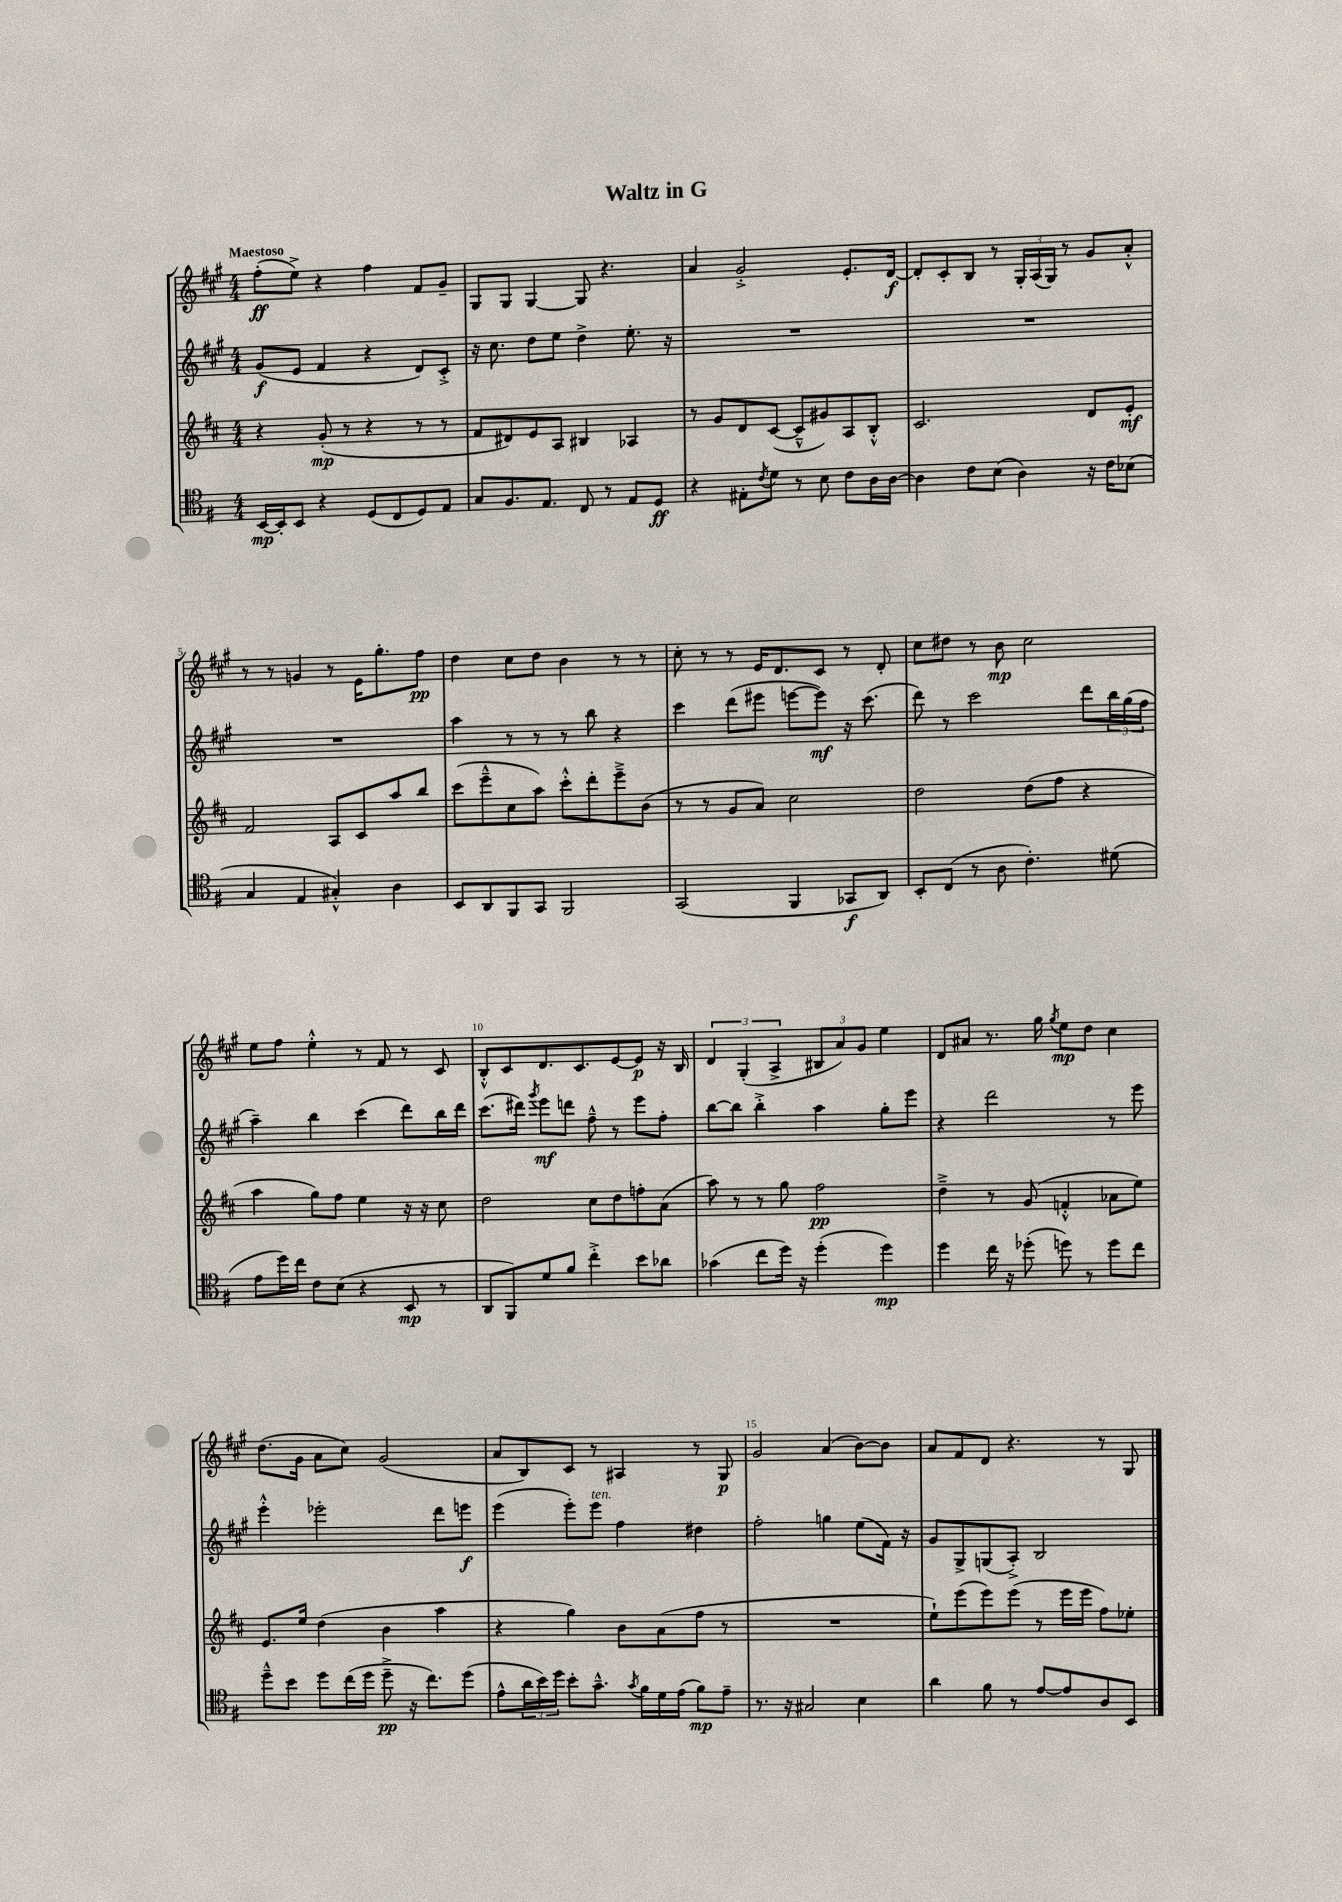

**kern	**dynam	**kern	**dynam	**kern	**dynam	**kern	**dynam
*part4	*part4	*part3	*part3	*part2	*part2	*part1	*part1
*staff4	*staff4	*staff3	*staff3	*staff2	*staff2	*staff1	*staff1
*clefC4	*	*clefG2	*	*clefG2	*	*clefG2	*
*k[f#]	*	*k[f#c#]	*	*k[f#c#g#]	*	*k[f#c#g#]	*
*M4/4	*	*M4/4	*	*M4/4	*	*M4/4	*
=1	=1	=1	=1	=1	=1	=1	=1
!	!	!	!	!	!	!LO:TX:a:B:t=Maestoso	!
[16BB/LL	mp	4r	.	(8g#/L	f	(8ff#'\L	ff
16BB'/J]	.	.	.	.	.	.	.
8BB/J	.	.	.	8e/J	.	8ee^\J)	.
4r	.	(8g'/	mp	4f#/	.	4r	.
.	.	8r	.	.	.	.	.
(8D/L	.	4r	.	4r	.	4ff#\	.
8C/	.	.	.	.	.	.	.
8D/)	.	8r	.	8d/L)	.	8f#/L	.
8E/J	.	8r	.	8c#'^/J	.	8g#~/J	.
=2	=2	=2	=2	=2	=2	=2	=2
8G/L	.	8f#/L	.	16r	.	8G#/L	.
.	.	.	.	8.cc#\	.	.	.
8.F#/	.	8d#X/)	.	.	.	8G#/J	.
.	.	8e/	.	8dd\L	.	[4G#/	.
8.E/J	.	.	.	.	.	.	.
.	.	8A/J	.	8ee\J	.	.	.
8C/	.	4B#X/	.	4dd^\	.	8G#/]	.
8r	.	.	.	.	.	4.r	.
8E/L	.	4A-X/	.	8.ee'\	.	.	.
8D/J	ff	.	.	.	.	.	.
.	.	.	.	16r	.	.	.
=3	=3	=3	=3	=3	=3	=3	=3
4r	.	8r	.	1r	.	4a/	.
.	.	8g/L	.	.	.	.	.
8E#X'\L	.	8d/	.	.	.	2g#'^/	.
8qc/	.	.	.	.	.	.	.
8d\J	.	([8c#/J	.	.	.	.	.
8r	.	8c#~^^/L]	.	.	.	.	.
8B\	.	8g#X/)	.	.	.	.	.
8c\L	.	8A/	.	.	.	8.e'/L	.
16A\L	.	8B'^^/J	.	.	.	.	.
[16A\JJ	.	.	.	.	.	[16d/Jk	f
=4	=4	=4	=4	=4	=4	=4	=4
4A\]	.	2.c#/	.	1r	.	8d'/L]	.
.	.	.	.	.	.	8c#'/	.
8c\L	.	.	.	.	.	8B/J	.
(8B\J	.	.	.	.	.	8r	.
4A\)	.	.	.	.	.	24G#'/LL	.
.	.	.	.	.	.	(24A/	.
.	.	.	.	.	.	24G#/JJ)	.
.	.	.	.	.	.	8r	.
16r	.	8d/L	.	.	.	8g#/L	.
16c\KL	.	.	.	.	.	.	.
(8B-X\J	.	8e'/J	mf	.	.	8a'^^/J	.
!!LO:LB:g=z
=5	=5	=5	=5	=5	=5	=5	=5
4G/	.	2f#/	.	1r	.	8r	.
.	.	.	.	.	.	8r	.
4E/	.	.	.	.	.	4gn/	.
4G#X'^^/)	.	8A/L	.	.	.	8r	.
.	.	8c#/	.	.	.	16e\KL	.
.	.	.	.	.	.	8.gg#'\	.
4A\	.	8aa/	.	.	.	.	.
.	.	8bb/J	.	.	.	8ff#\J	pp
=6	=6	=6	=6	=6	=6	=6	=6
8BB/L	.	(8ccc#\L	.	4aa\	.	4dd\	.
8AA/	.	8eee~^^\	.	.	.	.	.
8FF#/	.	8cc#\	.	8r	.	8cc#\L	.
8GG/J	.	8aa\J)	.	8r	.	8dd\J	.
2FF#/	.	8ccc#'^^\L	.	8r	.	4b\	.
.	.	8ddd'\	.	8bb\	.	.	.
.	.	8eee~^\	.	4r	.	8r	.
.	.	(8b\J	.	.	.	8r	.
=7	=7	=7	=7	=7	=7	=7	=7
(2GG/	.	8r	.	4ccc#\	.	8cc#'\	.
.	.	8r	.	.	.	8r	.
.	.	8g/L	.	(8ddd\L	.	8r	.
.	.	8a/J)	.	8eee#X\J	.	16e/KL	.
.	.	.	.	.	.	8.d/	.
4FF#/	.	2cc#\	.	[8eeen\L	.	.	.
.	.	.	.	8eee\J])	mf	8c#/J	.
8GG-X/L	f	.	.	16r	.	8r	.
.	.	.	.	(8.ccc#\	.	.	.
8AA/J)	.	.	.	.	.	8d'/	.
=8	=8	=8	=8	=8	=8	=8	=8
8BB'/L	.	2dd\	.	8ddd\)	.	8cc#\L	.
(8C/J	.	.	.	8r	.	8dd#X\J	.
8r	.	.	.	2ccc#\	.	8r	.
8A\	.	.	.	.	.	8b\	mp
4.c'\)	.	(8dd\L	.	.	.	2cc#\	.
.	.	8ff#\J	.	.	.	.	.
.	.	4r	.	8ddd\L	.	.	.
(8d#X\	.	.	.	24bb\L	.	.	.
.	.	.	.	(24gg#\	.	.	.
.	.	.	.	24ff#\JJ	.	.	.
!!LO:LB:g=z
=9	=9	=9	=9	=9	=9	=9	=9
8e\L	.	4aa\	.	4aa~\)	.	8ee\L	.
16dd\L)	.	.	.	.	.	8ff#\J	.
16cc\JJ	.	.	.	.	.	.	.
8c\L	.	8gg\L)	.	4bb\	.	4ee'^^\	.
(8B\J	.	8ff#\J	.	.	.	.	.
4r	.	4ee\	.	(4ccc#\	.	8r	.
.	.	.	.	.	.	8f#/	.
8BB/	mp	16r	.	8ddd\L)	.	8r	.
.	.	16r	.	.	.	.	.
8r	.	8cc#\	.	16bb\L	.	8c#/	.
.	.	.	.	16ddd\JJ	.	.	.
=10	=10	=10	=10	=10	=10	=10	=10
8AA/L	.	2dd\	.	(8.ccc#\L	.	8B'^^/L	.
8FF#/)	.	.	.	.	.	8c#/	.
.	.	.	.	16ddd#X\Jk)	.	.	.
.	.	.	.	8qggg#/	.	.	.
8d/	.	.	.	8eee\L	mf	8.d/	.
8f#/J	.	.	.	8dddn\J	.	.	.
.	.	.	.	.	.	8.c#/	.
4cc'^\	.	8cc#\L	.	8ff#~^^\	.	.	.
.	.	8dd\	.	8r	.	[8e/	.
8b\L	.	8ffn'\	.	8eee\L	.	8e/J]	p
8a-X\J	.	(8a\J	.	8ff#'\J	.	16r	.
.	.	.	.	.	.	16B/	.
=11	=11	=11	=11	=11	=11	=11	=11
(4g-X\	.	8aa\)	.	[8bb\L	.	6d/	.
.	.	8r	.	8bb\J]	.	.	.
.	.	.	.	.	.	(6G#'/	.
8cc\L	.	8r	.	4bb'^\	.	.	.
.	.	.	.	.	.	6A^/	.
16dd\Jk)	.	8gg\	.	.	.	.	.
16r	.	.	.	.	.	.	.
(4dd'\	.	2ff#\	pp	4aa\	.	12B#X/L	.
.	.	.	.	.	.	12a/)	.
.	.	.	.	.	.	12g#/J	.
4dd\)	mp	.	.	8gg#'\L	.	4ee\	.
.	.	.	.	8eee\J	.	.	.
=12	=12	=12	=12	=12	=12	=12	=12
4dd\	.	4dd~^\	.	4r	.	8d/L	.
.	.	.	.	.	.	8a#X/J	.
16cc\	.	8r	.	2ddd\	.	8.r	.
16r	.	.	.	.	.	.	.
(8dd-X'\	.	(8g/	.	.	.	.	.
.	.	.	.	.	.	16gg#\	.
.	.	.	.	.	.	8qgg#/	.
8ddn\)	.	4fn'^^/	.	.	.	8ee\L	mp
8r	.	.	.	.	.	8dd\J	.
8dd\L	.	8a-X\L	.	8r	.	4cc#\	.
8cc\J	.	8ee\J)	.	8eee\	.	.	.
!!LO:LB:g=z
=13	=13	=13	=13	=13	=13	=13	=13
8dd~^^\L	.	8.e/L	.	4eee'^^\	.	(8.dd\L	.
8b\J	.	.	.	.	.	.	.
.	.	16ee/Jk	.	.	.	16g#\Jk	.
8dd\L	.	(4dd\	.	2eee-X'\	.	8a\L	.
(16cc\L	.	.	.	.	.	8cc#\J)	.
16dd\JJ	.	.	.	.	.	.	.
8dd~^\	pp	4b\	.	.	.	(2g#/	.
16r	.	.	.	.	.	.	.
8.cc\L)	.	.	.	.	.	.	.
.	.	4aa\	.	8ddd\L	.	.	.
(8dd\J	.	.	.	8eeen\J	f	.	.
=14	=14	=14	=14	=14	=14	=14	=14
8e^^\L	.	4r	.	(4eee\	.	8a/L	.
24a\L	.	.	.	.	.	8B/)	.
24b\)	.	.	.	.	.	.	.
24dd\JJ	.	.	.	.	.	.	.
8b'\L	.	4gg\)	.	8eee'\L)	.	8c#/J	.
!	!	!	!	!LO:TX:a:i:t=ten.	!	!	!
8.g~^^\J	.	.	.	8eee\J	.	8r	.
.	.	8b\L	.	4ff#\	.	4A#X/	.
8qg/	.	.	.	.	.	.	.
16f#\LL	.	.	.	.	.	.	.
16d\	.	(8a\	.	.	.	.	.
(16e\JJ	.	.	.	.	.	.	.
8f#\L)	mp	8ff#\J	.	4dd#X\	.	8r	.
8e~\J	.	8r	.	.	.	8G#/	p
=15	=15	=15	=15	=15	=15	=15	=15
8.r	.	1r	.	2ff#'\	.	2g#/	.
16r	.	.	.	.	.	.	.
2G#X/	.	.	.	.	.	.	.
.	.	.	.	4ggn\	.	(4a/	.
4B\	.	.	.	(8ee\L	.	[8b\L)	.
.	.	.	.	16f#\Jk)	.	8b\J]	.
.	.	.	.	16r	.	.	.
=16	=16	=16	=16	=16	=16	=16	=16
4a\	.	8ee`\L)	.	8g#/L	.	8a/L	.
.	.	(8eee\	.	8G#^/	.	8f#/	.
8f#\	.	8eee\)	.	(8Gn/	.	8d/J	.
8r	.	(8eee\J	.	8A'^/J)	.	4.r	.
[8e/L	.	8r	.	2B/	.	.	.
8e/]	.	16eee\LL	.	.	.	.	.
.	.	16eee\JJ	.	.	.	.	.
8A/	.	8ff#\L)	.	.	.	8r	.
8BB/J	.	8ee-X'\J	.	.	.	8G#/	.
==	==	==	==	==	==	==	==
*-	*-	*-	*-	*-	*-	*-	*-
